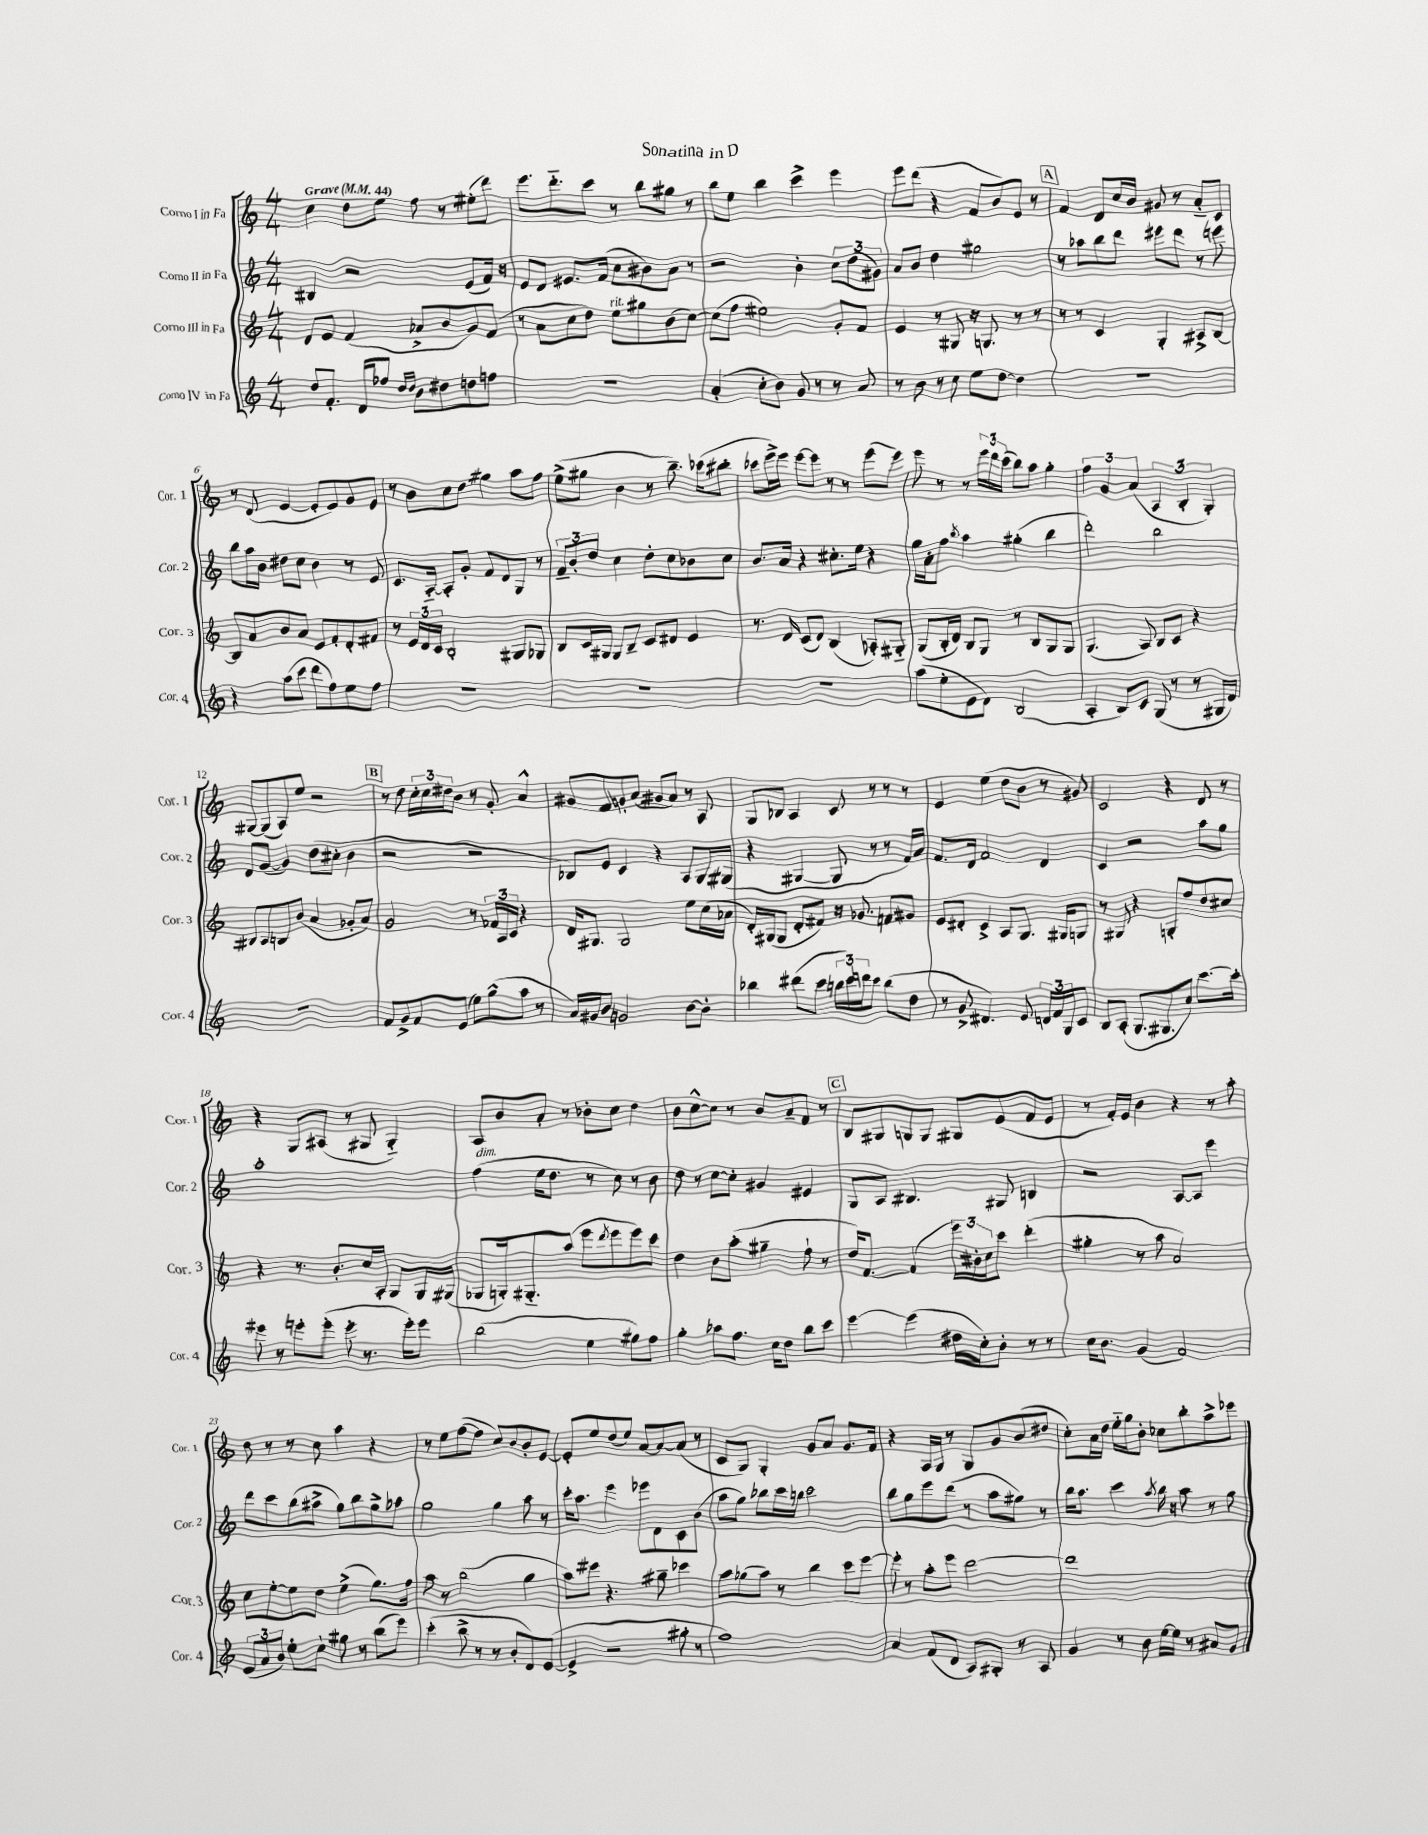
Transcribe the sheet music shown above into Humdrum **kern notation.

**kern	**kern	**kern	**kern
*part4	*part3	*part2	*part1
*staff4	*staff3	*staff2	*staff1
*I"Corno IV in Fa	*I"Corno III in Fa	*I"Corno II in Fa	*I"Corno I in Fa
*I'Cor. 4	*I'Cor. 3	*I'Cor. 2	*I'Cor. 1
*clefG2	*clefG2	*clefG2	*clefG2
*k[]	*k[]	*k[]	*k[]
*M4/4	*M4/4	*M4/4	*M4/4
*MM44	*MM44	*MM44	*MM44
=1	=1	=1	=1
!	!	!	!LO:TX:a:B:t=Grave
8dd/L	8d/L	4B#X/	4cc\
8.f'/J	8e/J	.	.
.	(4f/	2r	8dd\L
16d/KL	.	.	.
8ff-X/J	.	.	8ee\J
16qqdd/LL	.	.	.
16qqdd/JJ	.	.	.
8b\L	8a-X^/L	.	8ff\
8dd#X\	8b/	.	8r
8ddn\	8g/)	(8e/L	(8ee#X'\L
8ffn\J	(8f/J	16f/Jk)	8ddd\J)
.	.	16r	.
=2	=2	=2	=2
1r	8r	8e/L	8.eee\L
.	8a\L	8d/J	.
.	.	.	8.ddd\
.	8cc\	8.e#X/L	.
.	8dd\J)	.	8ccc\J
.	.	(16f/Jk	.
!	!LO:TX:a:i:t=rit.	!	!
.	8ee\L	8cc\L	8r
.	8gg#X\	8b#X\)	8bb\L
.	(8b\	8a\J	8gg#X\J
.	[8cc\J)	8r	8r
=3	=3	=3	=3
(4a'/	(8cc\L]	2r	8bb\L
.	8ff\J	.	8ee\J
8cc'\L	2ee#X\)	.	4bb\
8b\J)	.	.	.
8g/	.	4b'\	4ccc^\
8r	.	.	.
8r	8g'/L	12cc\L	4eee\
.	.	(12dd\	.
8a/	8f/J	.	.
.	.	12g#X\J)	.
=4	=4	=4	=4
8r	4e/	8a/L	8eee\L
8b\	.	8b/J	(8ddd\J
8r	8r	4dd\	4r
8cc\	8G#X/	.	.
8ee\L	16r	2gg#X\	8f/L
.	8.Gn/	.	.
[8dd\J	.	.	8b/)
4dd\]	8r	.	8e/J
.	8r	.	8r
!!LO:REH:place=s1:t=A
=5	=5	=5	=5
1r	8r	8r	4f/
.	8r	8aa-X\L	.
.	4c/	8bb\	8d/L
.	.	8ddd\J	16cc/L
.	.	.	16b/JJ
.	4G'/	8eee#X\L	8g#X/
.	.	8ddd\J	8r
.	8A#X^/L	8r	8a/L
.	[8B/J	8eeen\	8c/J
!!LO:LB:g=z
=6	=6	=6	=6
4r	8B/L]	8bb\L	8r
.	8a/	16aa\L	(8d/
.	.	16b\JJ	.
(8aa\L	8b/	8dd#X\L	[4e/
8ccc\J	8a/J	8cc\J	.
8ddd\L	8e/L	4b\	8e'/L]
8ff\)	8f'/	.	8e/)
8ee\	8d'/	8r	8g/
8ff\J	8f#X/J	8e/	8e/J
=7	=7	=7	=7
1r	8r	8.c/L	8r
.	24e/LL	.	8b\L
.	24d/	.	.
.	.	[16A/Jk	.
.	24c/JJ	.	.
.	2B'/	8A'/L]	8cc\
.	.	8g'/J	8dd\J
.	.	8f/L	4gg#X\
.	.	8d/	.
.	8G#X/L	8G/J	8aa\L
.	8G-X/J	8r	8ff\J
=8	=8	=8	=8
1r	8B/L	12f~/L	(8ee^\L
.	.	12b'/	.
.	16c/L	.	8gg#X\J
.	.	12dd/J	.
.	16G#X/JJ	.	.
.	8G#/L	4cc\	4b\
.	8B~/J	.	.
.	8c/L	8dd'\L	8r
.	8d#X/J	8cc\	8.bb~\)
.	4e/	8b-X\	.
.	.	.	(16ccc-X\KL
.	.	8cc\J	8bb#X'\J
=9	=9	=9	=9
1r	8.r	8.b/L	8ccc-X\L
.	.	.	16eee^\L)
.	16d/	16a/Jk	16eee\JJ
.	(8c/L	4r	[8eee\L
.	8d/J)	.	8eee\J]
.	(4B/	8.cc#X'\L	8r
.	.	.	8r
.	.	16ee\Jk	.
.	8A-X'/L)	4r	(8eee\L
.	8G#X/J	.	8eee\J)
=10	=10	=10	=10
(8aa\L	(8G/L	16gg\LL	8eee\
.	.	16a'\J	.
8ee'\	16B'/L	8ff\J	8r
.	16d/JJ)	.	.
.	.	8qbb/	.
8e\	8B/L	4aa\	8r
8d\J)	8G/J	.	24eee\LL
.	.	.	24ddd\
.	.	.	(24ccc\JJ
(2B/	8r	(4gg#X'\	8bb\L)
.	8B/L	.	8aa\J
.	8G/	4bb\	4gg'\
.	8G/J	.	.
=11	=11	=11	=11
4A'/	(4.G/	2ddd'\)	6ff\
.	.	.	6g/
8B/L)	.	.	.
.	.	.	(6a/
8c/J	8A/)	.	.
(8G/	8B/L	2bb\	6A/
8r	8c/J	.	.
.	.	.	6B'/
8r	4r	.	.
.	.	.	6G'/)
16G#X/LL	.	.	.
16d/JJ)	.	.	.
!!LO:LB:g=z
=12	=12	=12	=12
1r	8B#X/L	8d/L	[8G#X/L
.	8A/	([8g/J	(8G#/]
.	8Bn/	4g/])	8A/)
.	(8b/J	.	8ee/J
.	4a/	(8dd\L	2r
.	.	8cc#X'\J	.
.	8g-X'/L	4b\	.
.	8a/J)	.	.
!!LO:REH:place=s1:t=B
=13	=13	=13	=13
8f/L	2g/	2r	8r
8g^/	.	.	8dd\
8f/	.	.	24cc'\LL
.	.	.	24cc\
.	.	.	24dd#X\J
(8e/J	.	.	8b\J
8ee\L)	8r	2r	8r
(8gg^^\	24f-X/LL	.	8g'/
.	24A/	.	.
.	24c/JJ	.	.
8aa\J	4r	.	4a^^/
8r	.	.	.
=14	=14	=14	=14
16a/LL)	16d/KL	8B-X/L)	8g#X/L
16g#X/J	8.G#X/J	.	.
8b/J	.	8e/J	8f/
2gn/	2G#/	4c/	8gn'/
.	.	.	(8a/J
.	.	4r	8g#X/L
.	.	.	8a/J)
[8b\L	8ee\L	8A/L	8r
8b'\J]	(16cc\L	16G/L	8A/
.	16a-X\JJ	(16G#X/JJ	.
=15	=15	=15	=15
4bb-X\	16d'/LL)	4r	8G/L
.	(16G#X/J	.	.
.	8G#/J	.	8B-X/J
(8ddd#X\L	8d'/L	[4G#X/	4A/
8ccc\J	8f#X/J)	.	.
24bbn\LL	16r	8G#/]	8c/
24ccc\)	.	.	.
.	8.g-X/	.	.
24dddn\J	.	.	.
8ccc\J	.	8r	8r
(8bb\L	8fn/L	8r	8r
8dd\J	8g#X/J	16f/LL)	8r
.	.	16a/JJ	.
=16	=16	=16	=16
8r	8e/L	8.f/L	4e/
8g^/	8d#X'/J	.	.
.	.	16d/Jk	.
4.d#X/)	4c^/	2f/	(4ee\
.	8A/L	.	8dd\L
8e/	8.G/J	.	8b\J
24dn/LL	.	4d/	8r
24f/	.	.	.
.	16G#X/KL	.	.
24G/J	.	.	.
8c/J	8Gn/J	.	8g#X/)
=17	=17	=17	=17
8B/L	8r	4c/	2c/
(8A'/J	8G#X/	.	.
8.G/L	4r	2r	.
8.G#X/	.	.	.
.	8Gn'/L	.	4r
8cc/J)	8ff/	.	.
[8.ccc\L	8dd/	8aa\L	8d/
.	8cc#X/J	8gg\J	8r
16ccc'\Jk]	.	.	.
!!LO:LB:g=z
=18	=18	=18	=18
8eee#X\	4r	1aa'	4r
8r	.	.	.
8eeen'\L	8.r	.	8G/L
(8eee'\J	.	.	(8A#X/J
.	8.b'/L	.	.
8eee'\	.	.	8r
8.r	16cc/L	.	8G#X/
.	16A'/JJ	.	.
.	8G/L	.	4G#/)
16eee'\KL)	.	.	.
8eee\J	16G/L	.	.
.	(16G#X/JJ	.	.
=19	=19	=19	=19
!	!	!LO:TX:a:i:t=dim.	!
(2bb\	8G-X/L	(4ff\	8A/L
.	16Gn'/k)	.	8b/
.	8.G#X/	.	.
.	.	16ee\KL	8a'/J
.	.	8.dd\J	.
.	(8aa/J	.	8r
4ee\	8eee\L	8r	8b-X'\L
.	8qddd/	.	.
.	8eee\	8cc\)	8cc\J
8gg#X\L)	8eee\)	8r	4dd\
8ff\J	8ccc\J	8b\	.
=20	=20	=20	=20
4gg'\	4dd\	8dd\	8b\L
.	.	8r	[8cc^^\
8aa-X\L	8b\L	[8cc\L	8cc\J]
8.ff\J	(8aa'\J	8cc'\J]	8r
.	4gg#X~\	4g#X/	8b/L
16cc\KL	.	.	.
8dd\J	.	.	8a~/
8bb\L	8ff`\	4e#X/	8f/J
8ccc\J	8r	.	8r
!!LO:REH:place=s1:t=C
=21	=21	=21	=21
[4eee\	16dd/KL)	8G/L	8B/L
.	[8.f/J	.	.
.	.	8A/J	8G#X/
(4eee\]	(4f/]	4.B#X/	8Gn/
.	.	.	8G/J
16dd#X\LL	24eee\LL)	.	8G#X/L
.	24b#X'\	.	.
16cc'\J)	.	.	.
.	24cc\J	.	.
8b'\J	8ccc\J	8G#X/	(8e/
8r	(4ddd'\	4Bn/	8f/
8r	.	.	8e/J
=22	=22	=22	=22
16cc\KL	4gg#X'\	2r	8r
8.b\J	.	.	.
.	.	.	16f'/LL)
.	.	.	16e/JJ
(4g/	8r	.	4b\
.	8aa\	.	.
2f/)	2a/)	[8A/L	4r
.	.	8A/J]	.
.	.	4eee\	8r
.	.	.	8aa'\
!!LO:LB:g=z
=23	=23	=23	=23
(12e/L	8cc\L	8ddd\L	8dd\
12a/	.	.	.
.	[8ee'\	8ccc\	8r
12b/J)	.	.	.
8ee'\L	8ee\]	(8bb\	8r
8cc`\J	8dd\J	8aa#X^\J	8cc\
8gg#X\	(4ee^\	8gg\L)	4aa\
8r	.	8bb\	.
(8bb\L	8.gg\L)	8gg^\	4r
8eee\J)	.	8aa-X\J	.
.	16ff\Jk	.	.
=24	=24	=24	=24
(4ccc'\	8aa\	2gg\	8r
.	8r	.	8ee\L
8bb^\	(2bb\	.	([8ff\
8r	.	.	8ff\J]
8r	.	4gg\	8cc/L)
8b'/L	.	.	8b/
8d/)	4gg\	8aa\	8b'/
([8e/J	.	8r	[8e/J
=25	=25	=25	=25
4e^/]	8aa\L)	16ccc'\KL	8e'/L]
.	.	8.aa\J	.
.	8eee#X\J	.	8ee/
2r	4.r	4eee\	(8dd/
.	.	.	8ee/J)
.	.	8eee-X\L	[8a/L
.	8gg#X~\	8d\	8a/_
8gg#X'\	4ccc-X\	8c\	(8a/J]
8r	.	(8b\J	8r
=26	=26	=26	=26
1ff)	8aa\L	8aa\L	8c/L
.	(8gg-X\	8gg\J)	8G/J)
.	8aa\J)	8bb-X\L	4G'/
.	8r	16ccc\L	.
.	.	16bbn\JJ	.
.	4bb\	2ccc\	8g/L
.	.	.	8a/J
.	8ccc\L	.	8.g/L
.	[8eee\J	.	.
.	.	.	16f/Jk
=27	=27	=27	=27
4a/	8eee'\]	8bb\L	4r
.	8r	8gg\	.
(8f/L	8aa'\L	8eee\	16A/LL
.	.	.	16G/JJ
8d/J	8eee\J	(8ddd\J	8r
8A/L)	[2ddd\	8r	8G/L
8G#X'/J	.	8aa\L	8g/
8r	.	8gg#X\J)	(8b/
8A/	.	8r	8dd#X/J
=28	=28	=28	=28
4g/	1ddd]	16bb\KL	8cc'\L)
.	.	8.aa\J	.
.	.	.	16a\L
.	.	.	16dd\JJ
8r	.	4ccc\	16ee\LL
.	.	.	16gg\J
8b\	.	.	8b'\J
.	.	8qaa/	.
[16ee\LL	.	16bb\	8cc-X\L
16ee\JJ]	.	16r	.
8r	.	8aa\	8bb'\
8a#X/L	.	8r	8aa^\
8g/J	.	8gg\	8eee-X\J
==	==	==	==
*-	*-	*-	*-
